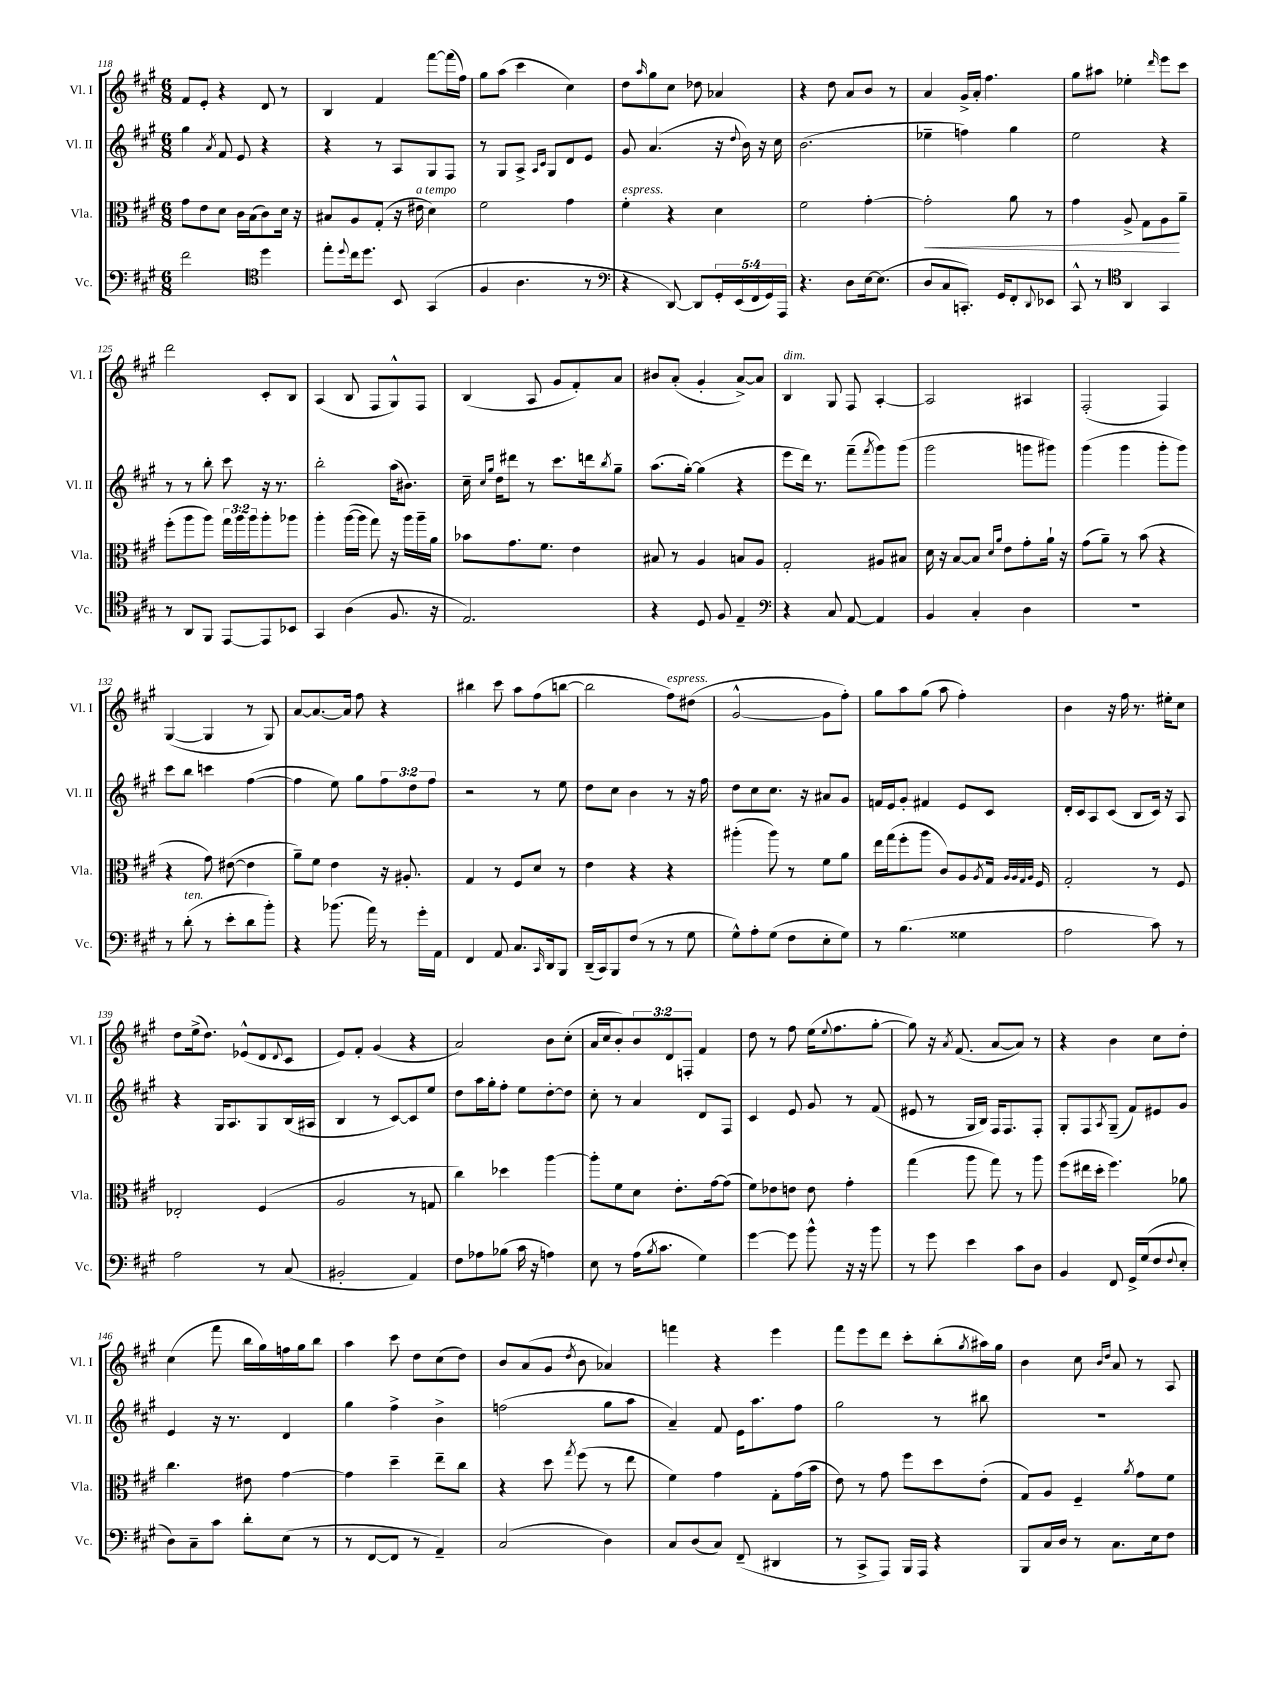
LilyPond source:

<<
\new StaffGroup <<
\new Staff = "s0" \with { instrumentName = "Vl. I" shortInstrumentName = "Vl. I" } {
    \clef treble \key a \major \numericTimeSignature \time 6/8 \override Staff.TupletNumber.text = #tuplet-number::calc-fraction-text
    fis'8 e'8-. r4 d'8 r8 |
    b4 fis'4 fis'''8~ fis'''16( fis''16) |
    gis''8 a''8( cis'''4 cis''4) |
    d''8 \grace { a''16 } gis''8 cis''8 des''8 aes'4 |
    r4 d''8 a'8 b'8 r8 |
    a'4 gis'16-> a'16-. fis''4. |
    gis''8 ais''8 ees''4-. \grace { d'''16 } e'''8 cis'''8 |
    d'''2 cis'8-. b8 |
    a4( b8 fis8 gis8-^) fis8 |
    b4( a8 gis'8 fis'8-.) a'8 |
    bis'8 a'8-.( gis'4-. a'8~->) a'8 |
    b4^\markup { \italic "dim." } gis8 fis8 a4~-. |
    a2 ais4 |
    fis2-.( fis4) |
    gis4~( gis4 r8 gis8) |
    a'8~ a'8.~ a'16 fis''8 r4 |
    bis''4 cis'''8 a''8 fis''8( b''8~ |
    b''2 fis''8^\markup { \italic "espress." }) dis''8( |
    gis'2~-^ gis'8 fis''8-.) |
    gis''8 a''8 gis''8( a''8 fis''4-.) |
    b'4 r16 fis''16 r8. eis''16-. cis''8 |
    d''8 e''16->( d''8.) ees'8-^( d'8 \appoggiatura { d'8 } cis'8 |
    e'8) fis'8-. gis'4( r4 |
    a'2) b'8 cis''8-.( |
    a'16 cis''16 b'8-.) \tuplet 3/2 { b'8 d'8 f8-. } fis'4 |
    d''8 r8 fis''8 e''16( \appoggiatura { e''8 } fis''8. gis''8~-. |
    gis''8) r16 \acciaccatura { a'8 } fis'8.( a'8~ a'8) r8 |
    r4 b'4 cis''8 d''8-. |
    cis''4( fis'''8 b''16 gis''16) f''16 gis''16 b''8 |
    a''4 cis'''8 d''8 cis''8( d''8) |
    b'8 a'8( gis'8 \acciaccatura { d''8 } b'8 aes'4) |
    f'''4 r4 e'''4 |
    fis'''8 e'''8 d'''8 cis'''8-. b''8-.( \acciaccatura { gis''8 } ais''16) gis''16 |
    b'4 cis''8 \grace { b'16 d''16 } a'8 r8 a8 \bar "|." |
}
\new Staff = "s1" \with { instrumentName = "Vl. II" shortInstrumentName = "Vl. II" } {
    \clef treble \key a \major \numericTimeSignature \time 6/8 \override Staff.TupletNumber.text = #tuplet-number::calc-fraction-text
    gis''4 \acciaccatura { a'8 } fis'8 e'8 r4 |
    r4 r8 a8 gis8 fis8 |
    r8 gis8 a8-> \grace { a16 cis'16 } gis8 d'8 e'8 |
    gis'8 a'4.( r16 \appoggiatura { d''8 } b'16) r16 cis''16 |
    b'2.( |
    ees''4-- f''4) gis''4 |
    e''2 r4 |
    r8 r8 b''8-. cis'''8 r16 r8. |
    b''2-. a''16( bis'8.) |
    cis''16-- \grace { cis''16 gis''16 } d''16 dis'''8 r8 cis'''8. d'''16 \acciaccatura { b''8 } gis''8-- |
    a''8.( gis''16~-.) gis''4( r4 |
    e'''8 d'''16) r8. fis'''8--( \acciaccatura { fis'''8 } gis'''8) gis'''8( |
    gis'''2 g'''8 gis'''8) |
    gis'''4( gis'''4 gis'''8-. gis'''8) |
    cis'''8 b''8 c'''4 fis''4~( |
    fis''4 e''8) gis''8 \tuplet 3/2 { fis''8 d''8 fis''8 } |
    r2 r8 e''8 |
    d''8 cis''8 b'4 r8 r16 fis''16 |
    d''8 cis''8 cis''8. r16 ais'8 gis'8 |
    f'16 e'16 gis'8-. fis'4 e'8 cis'8 |
    d'16-. cis'16 a8 cis'8( b8 cis'16) r16 a8 |
    r4 gis16 a8. gis8 b16( ais16 |
    b4 r8 cis'8~) cis'8 e''8 |
    d''8 a''16 gis''16-. fis''8-. e''8 d''8~-. d''8 |
    cis''8-. r8 a'4 d'8 fis8 |
    cis'4 e'8 gis'8 r8 fis'8( |
    eis'8 r8 gis16 b16) fis16 fis8. fis8-. |
    gis8-. fis8 \acciaccatura { a8 } gis8--( fis'8) eis'8 gis'8 |
    e'4 r16 r8. d'4 |
    gis''4 fis''4-> b'4-> |
    f''2( gis''8 a''8 |
    a'4--) fis'8 e'16 a''8. fis''8 |
    gis''2 r8 bis''8 |
    r2. \bar "|." |
}
\new Staff = "s2" \with { instrumentName = "Vla." shortInstrumentName = "Vla." } {
    \clef alto \key a \major \numericTimeSignature \time 6/8 \override Staff.TupletNumber.text = #tuplet-number::calc-fraction-text
    gis'8 e'8 d'8 cis'16 b16( cis'8) d'16 r16 |
    bis8 a8 gis8-.( r16 eis'16^\markup { \italic "a tempo" } d'4) |
    fis'2 gis'4 |
    fis'4-.^\markup { \italic "espress." } r4 d'4 |
    fis'2 gis'4~-. |
    gis'2-.\< a'8 r8 |
    gis'4 a8-> gis8 a8\! a'8-- |
    fis''8-.( a''8 a''8) \tuplet 3/2 { gis''16 a''16 a''16 } a''8-. aes''8 |
    a''4-. a''16~( a''16 gis''8) r16 a''16 a''16-- a'16 |
    bes'8 gis'8. fis'8. e'4 |
    bis8 r8 a4 b8 a8 |
    gis2-. ais8 bis8 |
    d'16 r16 b8~ b8 \grace { d'16 a'16 } e'8 gis'8-. a'16-! r16 |
    gis'8( a'8--) r8 b'8( r4 |
    r4 gis'8) eis'8~( eis'4 |
    a'8--) fis'8 e'4 r16 ais8.-. |
    gis4 r8 fis8 d'8 r8 |
    e'4 r4 r4 |
    ais''4-.( ais''8) r8 fis'8 a'8 |
    e''16 gis''16( fis''8-. a''8 cis'8) a8 \acciaccatura { a8 } gis16 \grace { a32 a32 gis32 a32 } fis16 |
    gis2-. r8 fis8 |
    ees2-. fis4( |
    a2 r8 g8 |
    cis''4) des''4 a''4~ |
    a''8-. fis'8 d'8 e'8.-. gis'16~ gis'8( |
    fis'8) ees'8 e'8 e'8 gis'4-. |
    gis''4( a''8 gis''8) r8 a''8 |
    fis''8( eis''16 d''16-. fis''4.) aes'8 |
    cis''4. eis'8 gis'4~ |
    gis'4 d''4-- e''8-- cis''8 |
    r4 d''8 \acciaccatura { gis''8 } fis''8( r8 e''8 |
    fis'4) gis'4 gis8-. gis'16( b'16 |
    e'8) r8 gis'8 fis''8 d''8 e'8-.( |
    gis8) a8 fis4-- \acciaccatura { a'8 } gis'8 fis'8 \bar "|." |
}
\new Staff = "s3" \with { instrumentName = "Vc." shortInstrumentName = "Vc." } {
    \clef bass \key a \major \numericTimeSignature \time 6/8 \override Staff.TupletNumber.text = #tuplet-number::calc-fraction-text
    fis'2 \clef tenor d''4 |
    e''8-. \appoggiatura { d''8 } cis''16 d''8. b,8 gis,4( |
    fis4 a4. r8 |
    \clef bass r4 d,8~) d,8 \tuplet 5/4 { gis,16-. e,16( fis,16 gis,16) a,,16 } |
    r4. d8 e16~ e8.( |
    d8 cis8 c,8.-.) gis,16 fis,8-. \appoggiatura { d,8 } ees,8 |
    cis,8-^ r8 \clef tenor a,4 gis,4 |
    r8 a,8 fis,8 e,8~ e,8 bes,8 |
    gis,4 a4( fis8. r16 |
    e2.) |
    r4 d8 fis8 e4-- |
    \clef bass r4 cis8 a,8~ a,4 |
    b,4 cis4-. d4 |
    R2. |
    r8 d'8-.^\markup { \italic "ten." }( r8 e'8-. d'8 b'8-.) |
    r4 bes'8.( a'16) r8 gis'16-. a,16 |
    fis,4 a,8 cis8. \grace { cis,16 } d,16 b,,8 |
    d,16--( cis,16) b,,8 fis8( r8 r8 gis8 |
    gis8-^) a8-. gis8( fis8 e8-. gis8) |
    r8 b4.( gisis4 |
    a2 cis'8) r8 |
    a2 r8 cis8( |
    bis,2-. a,4) |
    fis8 aes8 bes8( cis'16 r16 a4) |
    e8 r8 a16( \acciaccatura { b8 } cis'8. gis4) |
    gis'4~ gis'8 b'8-^ r16 r16 b'8 |
    r8 gis'8 e'4 cis'8 d8 |
    b,4 fis,8 gis,16-> gis16( fis8 \appoggiatura { fis8 } e8-. |
    d8) cis8-- cis'8 d'8-. e8( r8 |
    r8 fis,8~ fis,8 r8 a,4--) |
    cis2( d4) |
    cis8 d8( cis8) fis,8--( dis,4 |
    r8 cis,8-> a,,8) b,,16 a,,16 r4 |
    b,,8 cis16 d16 r8 cis8. e16 fis8 \bar "|." |
}
>>
>>
\layout { \context { \Score currentBarNumber = #118 } }
